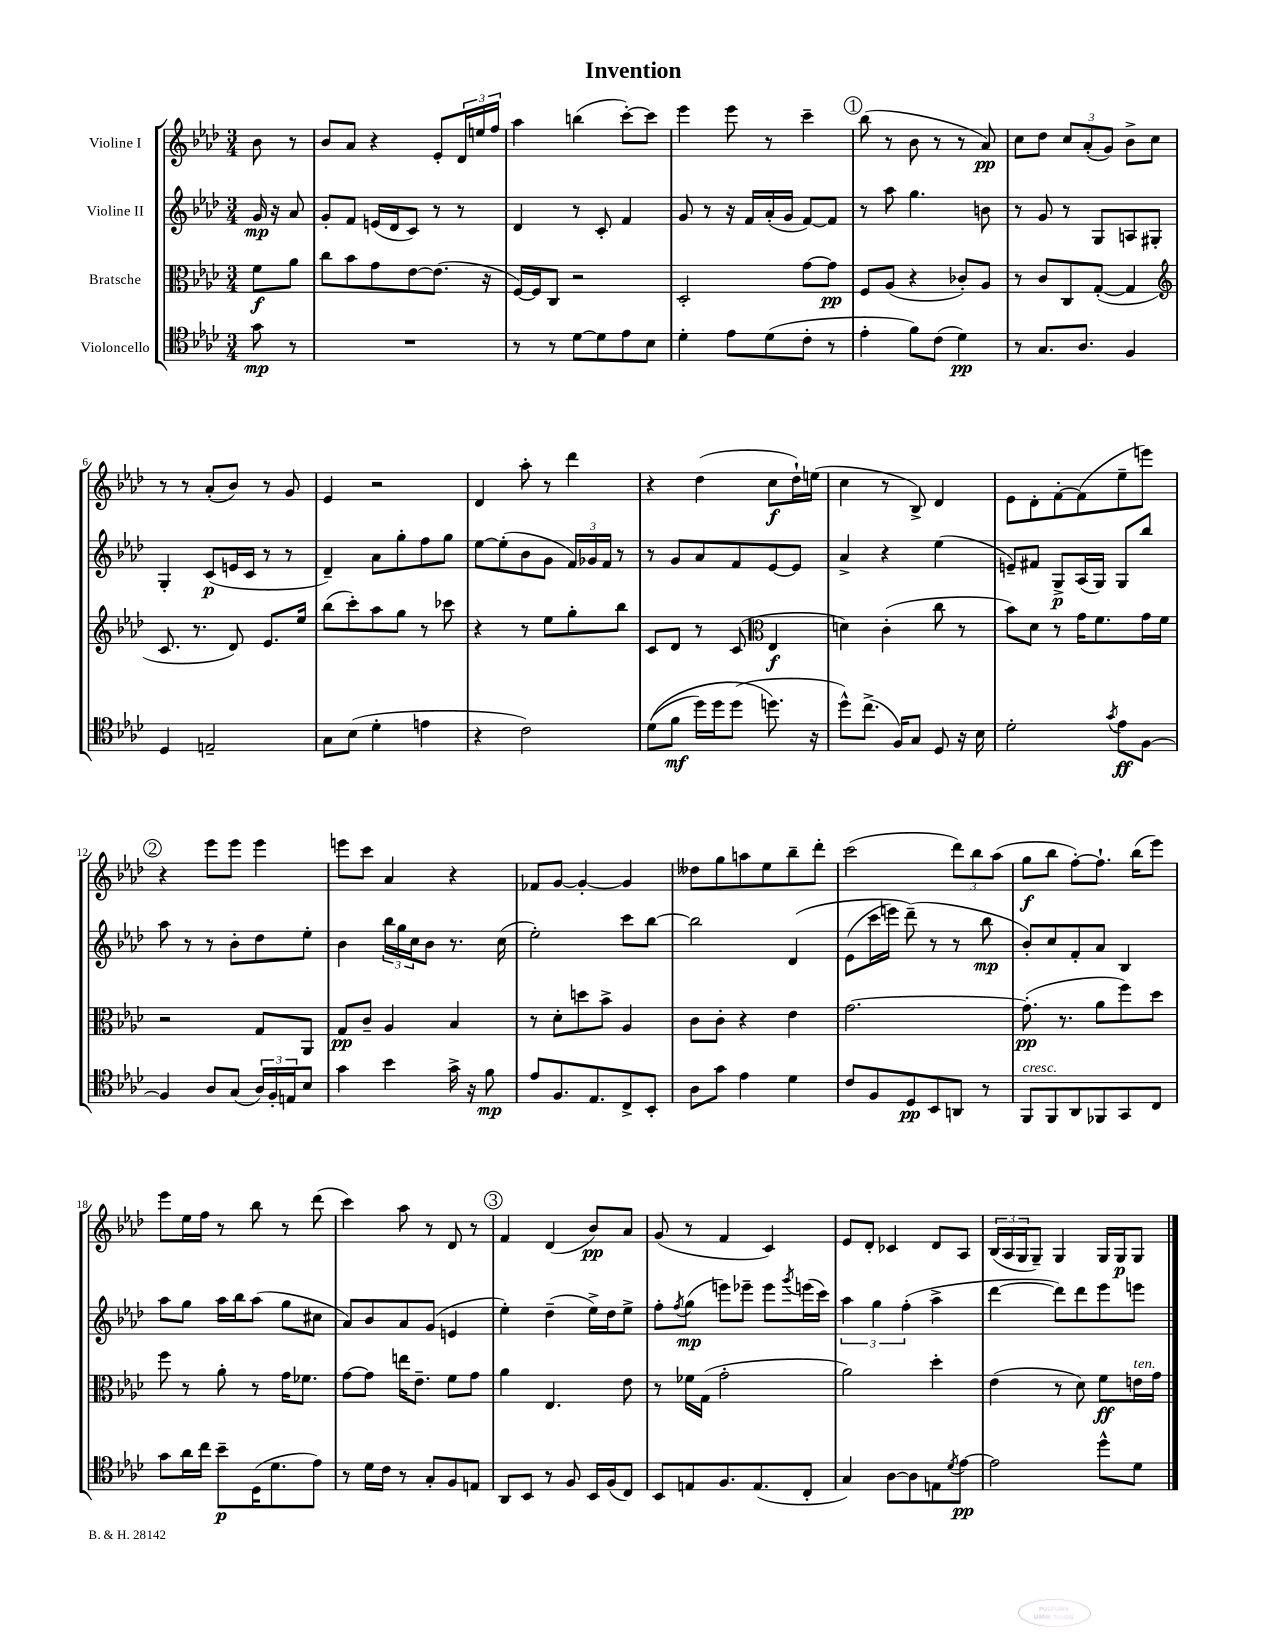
\header { title = "Invention" }
<<
\new StaffGroup <<
\new Staff = "s0" \with { instrumentName = "Violine I" } {
    \clef treble \key aes \major \numericTimeSignature \time 3/4 \partial 4
    bes'8 r8 |
    bes'8 aes'8 r4 ees'8-. \tuplet 3/2 { des'16 e''16 f''16 } |
    aes''4 b''4( c'''8~-.) c'''8 |
    ees'''4 ees'''8 r8 c'''4-- |
    \mark \markup { \circle "1" } bes''8( r8 bes'8 r8 r8 aes'8\pp) |
    c''8 des''8 \tuplet 3/2 { c''8 aes'8-.( g'8) } bes'8-> c''8 |
    r8 r8 aes'8-.( bes'8) r8 g'8 |
    ees'4 r2 |
    des'4 aes''8-. r8 des'''4 |
    r4 des''4( c''8\f des''16-!) e''16( |
    c''4 r8 bes8->) des'4 |
    ees'8 des'8-. f'8~-. f'8( ees''8-- e'''8) |
    \mark \markup { \circle "2" } r4 ees'''8 ees'''8 ees'''4 |
    e'''8 c'''8 aes'4 r4 |
    fes'8 g'8~ g'4~-. g'4 |
    deses''8 g''8 a''8 ees''8 bes''8-- des'''8-. |
    c'''2( \tuplet 3/2 { des'''8) bes''8 aes''8( } |
    g''8\f bes''8 f''8~-.) f''8.-! bes''16( ees'''8) |
    ees'''8 ees''16 f''16 r8 bes''8 r8 des'''8( |
    c'''4) aes''8 r8 des'8 r8 |
    \mark \markup { \circle "3" } f'4 des'4( bes'8\pp) aes'8 |
    g'8( r8 f'4 c'4) |
    ees'8 des'8-. ces'4 des'8 aes8 |
    \tuplet 3/2 { bes16( aes16 g16 } g8--) g4 g16 g16\p g8 \bar "|." |
}
\new Staff = "s1" \with { instrumentName = "Violine II" } {
    \clef treble \key aes \major \numericTimeSignature \time 3/4 \partial 4
    g'16\mp r16 aes'8 |
    g'8-. f'8 e'16( des'16 c'8) r8 r8 |
    des'4 r8 c'8-. f'4 |
    g'8 r8 r16 f'16 aes'16-.( g'16 f'8~) f'8 |
    \mark \markup { \circle "1" } r8 aes''8 g''4. b'8 |
    r8 g'8 r8 g8 a8 gis8-. |
    g4-. c'8\p( e'16 c'16 r8 r8 |
    des'4--) aes'8 g''8-. f''8 g''8 |
    ees''8~ ees''8-.( bes'8 g'8 \tuplet 3/2 { f'16) ges'16 f'16 } r8 |
    r8 g'8 aes'8 f'8 ees'8~ ees'8 |
    aes'4-> r4 ees''4( |
    e'8--) fis'8 g8->\p aes16( g16) g8 bes''8 |
    \mark \markup { \circle "2" } aes''8 r8 r8 bes'8-. des''8 ees''8-. |
    bes'4 \tuplet 3/2 { bes''16 g''16 c''16 } bes'8 r8. c''16( |
    ees''2-.) c'''8 bes''8~ |
    bes''2 des'4\( |
    ees'8( c'''16 e'''16) des'''8--(\) r8 r8 bes''8\mp |
    bes'8-.) c''8 f'8-. aes'8 bes4 |
    aes''8 g''8 aes''16 bes''16 aes''8( g''8 cis''8 |
    aes'8) bes'8 aes'8 g'8( e'4 |
    \mark \markup { \circle "3" } ees''4-.) des''4--( ees''16->) des''16 ees''8-> |
    f''8-. \acciaccatura { f''8 } g''8\mp( e'''8) ees'''8-- ees'''8 \acciaccatura { g'''8 } e'''16( c'''16) |
    \tuplet 3/2 { aes''4 g''4 f''4-.( } aes''4-> |
    des'''4~ des'''8) des'''8 ees'''8 e'''8 \bar "|." |
}
\new Staff = "s2" \with { instrumentName = "Bratsche" } {
    \clef alto \key aes \major \numericTimeSignature \time 3/4 \partial 4
    f'8\f aes'8 |
    c''8 bes'8 g'8 ees'8~ ees'8.( r16 |
    f16~) f16 c8 r2 |
    des2-. g'8~ g'8\pp |
    \mark \markup { \circle "1" } f8 aes8( r4 ces'8-.) aes8 |
    r8 c'8 c8 g8~-.( g4 |
    \clef treble c'8. r8. des'8) ees'8. ees''16 |
    bes''8( c'''8-.) aes''8 g''8 r8 ces'''8 |
    r4 r8 ees''8 g''8-. bes''8 |
    c'8 des'8 r8 c'8( \clef alto ees4\f |
    d'4) c'4-.( c''8 r8 |
    bes'8) des'8 r8 g'16 f'8. g'16 f'16 |
    \mark \markup { \circle "2" } r2 g8 aes,8 |
    g8\pp c'8-- aes4 bes4 |
    r8 des'8-. d''8 bes'8-> aes4 |
    c'8 c'8-. r4 ees'4 |
    g'2.~ |
    g'8.-.\pp( r8. aes'8 f''8) des''8 |
    f''8 r8 aes'8-. r8 g'16 fes'8. |
    g'8~ g'8 e''16 ees'8.-- f'8 g'8 |
    \mark \markup { \circle "3" } aes'4 ees4. ees'8 |
    r8 fes'16 g16( g'2-. |
    aes'2) des''4-. |
    ees'4( r8 des'8) f'8\ff e'16^\markup { \italic "ten." } g'16 \bar "|." |
}
\new Staff = "s3" \with { instrumentName = "Violoncello" } {
    \clef tenor \key aes \major \numericTimeSignature \time 3/4 \partial 4
    g'8\mp r8 |
    R2. |
    r8 r8 des'8~ des'8 ees'8 bes8 |
    des'4-. ees'8 des'8( c'8-. r8 |
    \mark \markup { \circle "1" } ees'4-. f'8) c'8( des'4\pp) |
    r8 g8. aes8. f4 |
    des4 e2-- |
    g8 bes8( des'4-. e'4 |
    r4 c'2) |
    des'8(\( f'8\mf des''16) des''16 des''8( d''8.\) r16 |
    des''8-^) c''8.->( f16) g8 des8 r16 bes16 |
    des'2-. \acciaccatura { g'8 } ees'8\ff f8~ |
    \mark \markup { \circle "2" } f4 aes8 g8( \tuplet 3/2 { aes16) f16-. e16 } bes8 |
    g'4 bes'4 g'16-> r16 f'8\mp |
    ees'8 f8. ees8. c8-> bes,8-. |
    aes8 g'8 ees'4 des'4 |
    c'8 f8 des8\pp bes,8 a,8 r8 |
    f,8^\markup { \italic "cresc." } f,8 aes,8 fes,8 g,8 c8 |
    g'8 aes'16 c''16 bes'8--\p des16( des'8. ees'8) |
    r8 des'16 c'16 r8 g8-. f8 e8 |
    \mark \markup { \circle "3" } aes,8 bes,8 r8 f8 bes,16 f16( c8) |
    bes,8 e8 f8. e8.( c8-. |
    g4) aes8~ aes8 e8 \acciaccatura { des'8 } ees'8~\pp |
    ees'2 des''8-^ des'8 \bar "|." |
}
>>
>>
